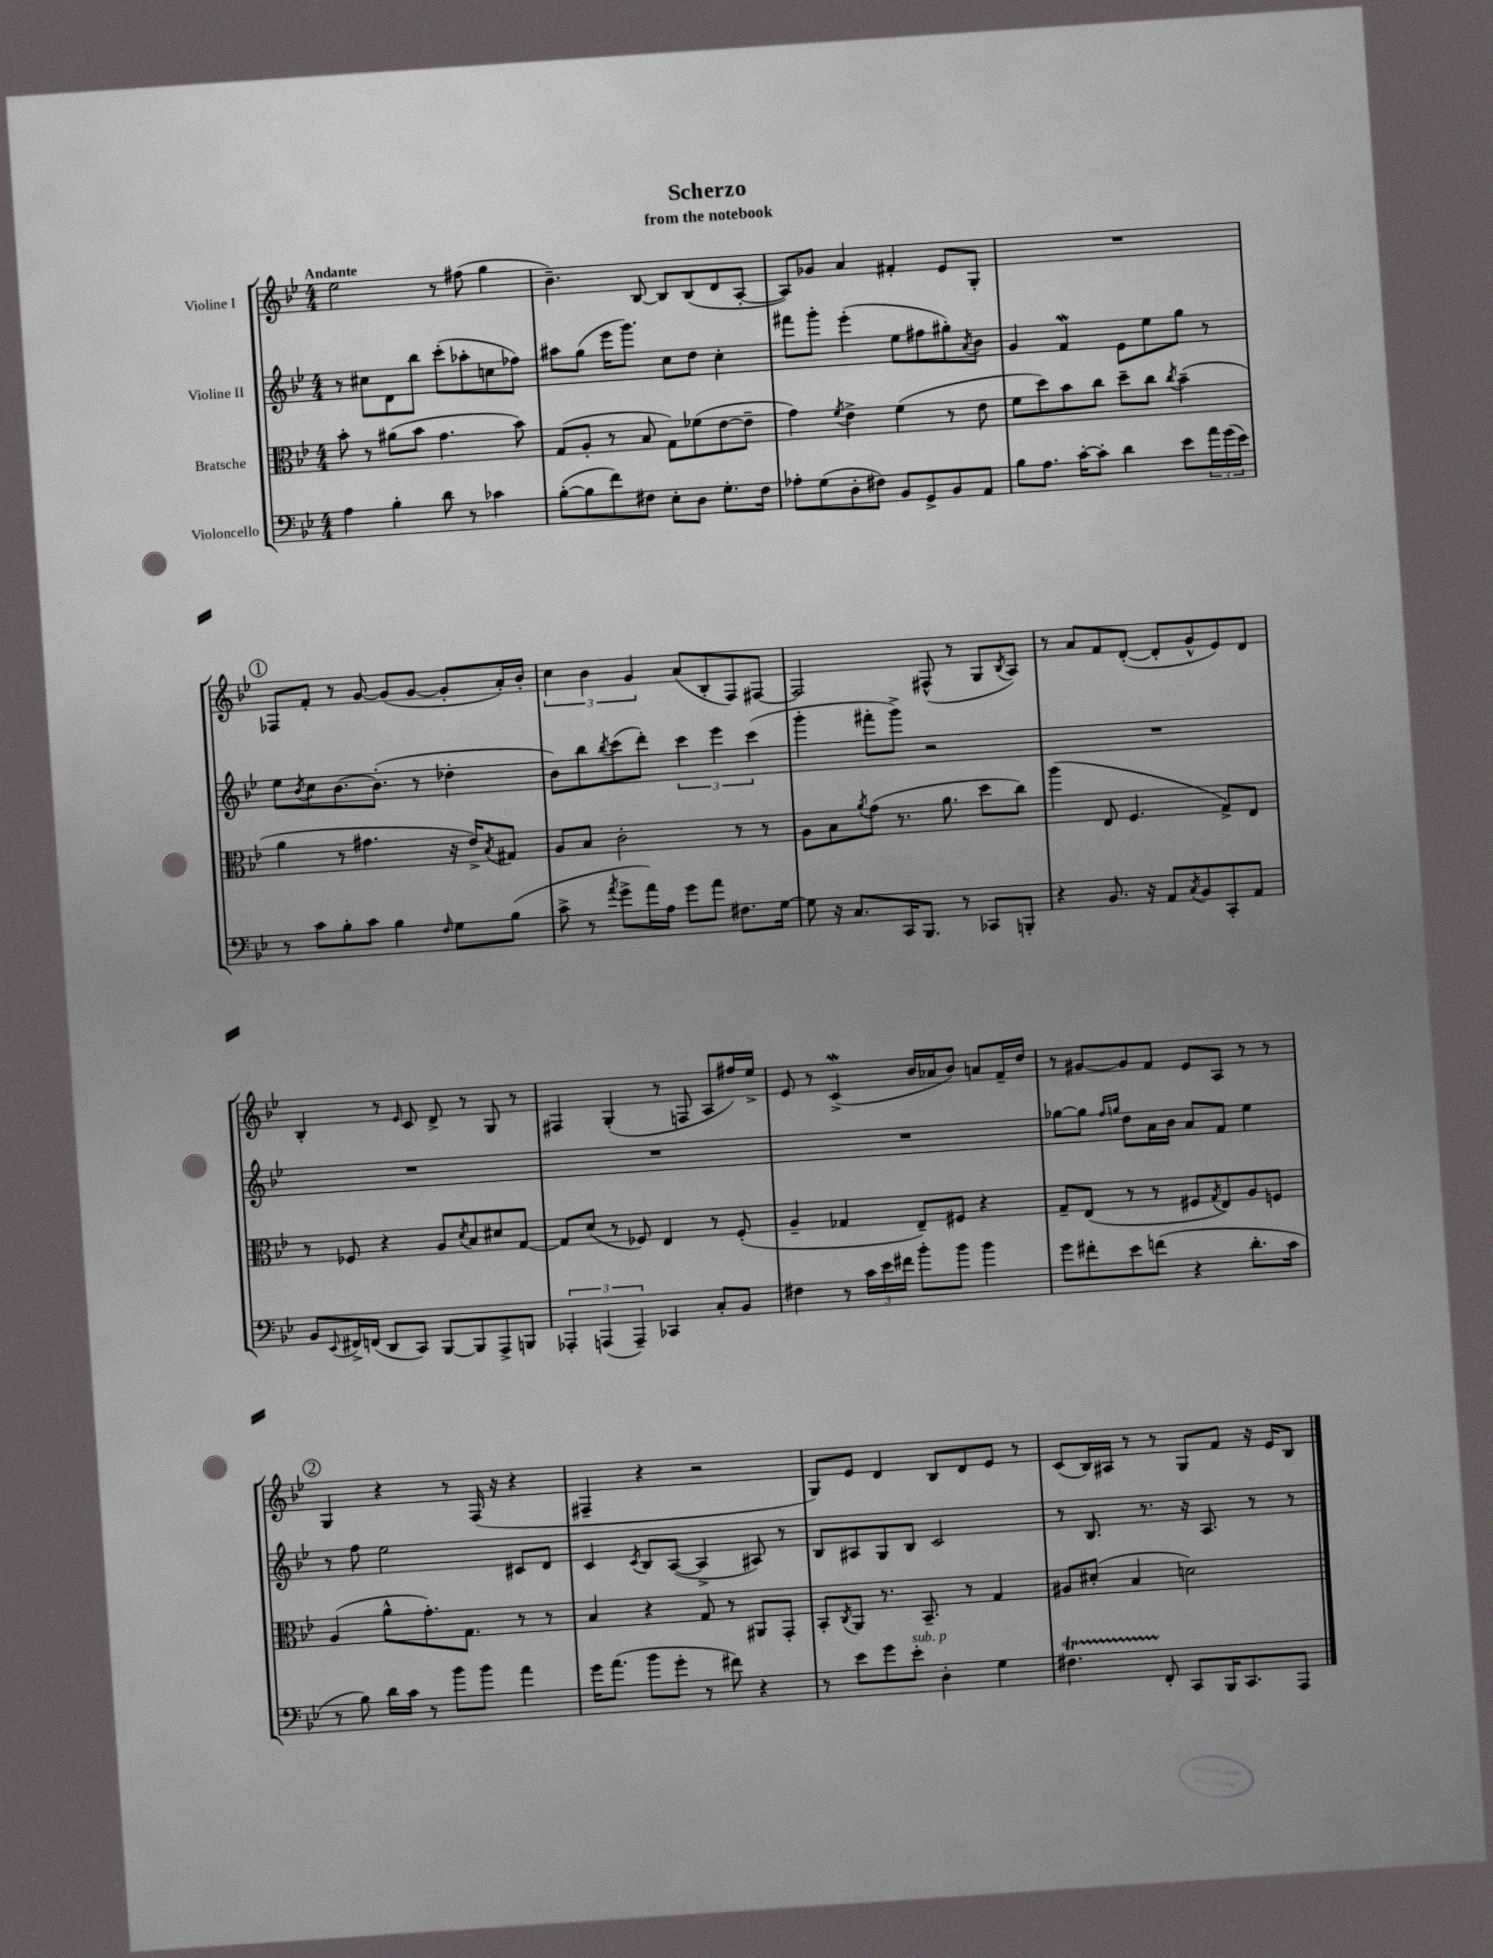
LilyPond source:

\header { title = "Scherzo" subtitle = "from the notebook" }
<<
\new StaffGroup <<
\new Staff = "s0" \with { instrumentName = "Violine I" } {
    \clef treble \key bes \major \numericTimeSignature \time 4/4 \tempo "Andante"
    ees''2 r8 fis''8( g''4 |
    bes'4.--) bes8~ bes8 bes8( d'8 a8~-. |
    a8) ges'8 a'4 fis'4-. ees'8 g8-. |
    R1 |
    \mark \markup { \circle "1" } fes8 f'8-. r8 g'8~ g'8( g'8~ g'8-. a'16-.) bes'16-. |
    \tuplet 3/2 { c''4 bes'4 g'4 } a'8( bes8-. f8) fis8~ |
    fis2 fis8-^( r8 g8 \acciaccatura { bes8 } a8) |
    r8 a'8 f'8 d'8~-.( d'8-. g'8-^ ees'8) d'8 |
    bes4-. r8 \grace { ees'16 } c'8 d'8-> r8 g8 r8 |
    fis4 g4-.( r8 f8 a8 fis''16) ees''16-> |
    ees'8 r8 c'4->\mordent( bes'16 aes'16 bes'8) a'8 f'16-- d''16 |
    r8 gis'8~ gis'8 f'8 ees'8 a8 r8 r8 |
    \mark \markup { \circle "2" } g4 r4 r8 f16( r16 r4 |
    fis4-- r4 r2 |
    g8) ees'8 d'4 bes8 d'8 ees'8 r8 |
    c'8( bes16) ais16 r8 r8 g8 f'8 r16 ees'16 bes8 \bar "|." |
}
\new Staff = "s1" \with { instrumentName = "Violine II" } {
    \clef treble \key bes \major \numericTimeSignature \time 4/4
    r8 cis''8 d'8 bes''8 c'''8-.( aes''8-. c''8 fes''8) |
    ais''8 g''8( ees'''16 g'''8.) c''8 d''8 c''4-. |
    fis'''8 g'''8-. ees'''4-.( ees''8 fis''8 gis''8-.) \acciaccatura { a'8 } bes'8 |
    g'4 f'4\mordent ees'8 ees''8 g''8 r8 |
    \mark \markup { \circle "1" } ees''8 \acciaccatura { bes'8 } c''8 bes'8.~ bes'8.-.( r8 des''4-. |
    bes'8) bes''8 \acciaccatura { bes''8 } c'''8( d'''8-.) \tuplet 3/2 { c'''4 ees'''4 c'''4( } |
    g'''4-. fis'''8-. g'''8->) r2 |
    R1 |
    R1 |
    R1 |
    R1 |
    ges''8~ ges''8 \grace { f''16 g''16 } d''8 a'16 bes'16 a'8 f'8 ees''4 |
    \mark \markup { \circle "2" } r8 f''8 ees''2 cis'8 d'8 |
    c'4 \acciaccatura { c'8 } bes8 a8~( a4-> ais8) r8 |
    bes8 ais8 g8 bes8 c'2 |
    r8 bes8. r8. r16 a8. r8 r8 \bar "|." |
}
\new Staff = "s2" \with { instrumentName = "Bratsche" } {
    \clef alto \key bes \major \numericTimeSignature \time 4/4
    bes'8-. r8 ais'8( bes'8 g'4. bes'8) |
    g8( a8-. r8 bes8 g8) fes'8( ees'8~ ees'8-- |
    g'4) \acciaccatura { f'8 } ees'4-> f'4( r8 ees'8 |
    f'8 d''8) bes'8 c''8 d''8-- c''8 \acciaccatura { c''8 } bes'4--( |
    \mark \markup { \circle "1" } a'4 r8 gis'4. r16 ees'16->) \acciaccatura { bes8 } gis8 |
    a8 bes8 c'2-. r8 r8 |
    a8 bes8 \acciaccatura { a'8 } g'8( r8. a'8. d''8 c''8) |
    a''4( ees8 f4. g8->) ees8 |
    r8 fes8 r4 a8 \acciaccatura { d'8 } bes8 dis'8 g8~ |
    g8 d'8( r8 fes8) ees4 r8 fes8-.( |
    a4-- ges4 ees8--) fis8 r4 |
    g8-- ees8( r8 r8 fis8 \acciaccatura { g8 } ees8) a8 f8 |
    \mark \markup { \circle "2" } a4( a'8-^ g'8.-.) g8. r8 r8 |
    bes4 r4 g8 r8 ais,8 g,8-. |
    bes,8-. \acciaccatura { c8 } a,8 r8. bes,8.-- r8 g4 |
    ais8 dis'8-.( bes4 d'2) \bar "|." |
}
\new Staff = "s3" \with { instrumentName = "Violoncello" } {
    \clef bass \key bes \major \numericTimeSignature \time 4/4
    a4 bes4-. d'8 r8 ces'4 |
    bes8~-.( bes8 f'8) fis8 ees8-. d8 g8.-. fis16 |
    aes8-. g8( d8-. fis8) bes,8 g,8-> bes,8 a,8 |
    bes8 a8. c'16~-. c'8-. d'4 ees'8 \tuplet 3/2 { a'16 g'16( ees'16) } |
    \mark \markup { \circle "1" } r8 c'8 bes8-. c'8 bes4 \grace { f16 } g8 bes8( |
    c'8-> r8 \acciaccatura { a'8 } g'8-> a'16) a16 g'8 a'8 fis8. g16~ |
    g8 r16 c8. c,16 bes,,8. r8 ces,8 b,,8-. |
    r4 bes,8. r16 a,8 \acciaccatura { c8 } bes,8 c,8-. a,8 |
    bes,8 \appoggiatura { ees,8 } fis,16-> f,16( d,8 c,8) bes,,8~ bes,,8 a,,8-> b,,8 |
    \tuplet 3/2 { aes,,4-. a,,4( a,,4--) } ces,4 c8-. bes,8 |
    fis4 r8 \tuplet 3/2 { c'16 ees'16 fis'16 } bes'8-. bes'8 bes'4 |
    g'8 fis'8-. ees'8 f'8( r4 d'8.-. c'16 |
    \mark \markup { \circle "2" } r8 bes8) d'16 c'16 r8 bes'8 bes'8 a'4 |
    g'16 a'8.( bes'8 g'8-. r8 fis'8) r4 |
    r8 ees'8 g'8 ees'8-.^\markup { \italic "sub. p" } d4-. g4 |
    fis4.\startTrillSpan f,8-.\stopTrillSpan c,8 bes,,16 c,8. a,,8 \bar "|." |
}
>>
>>
\layout { \context { \Score \remove "Bar_number_engraver" } }
